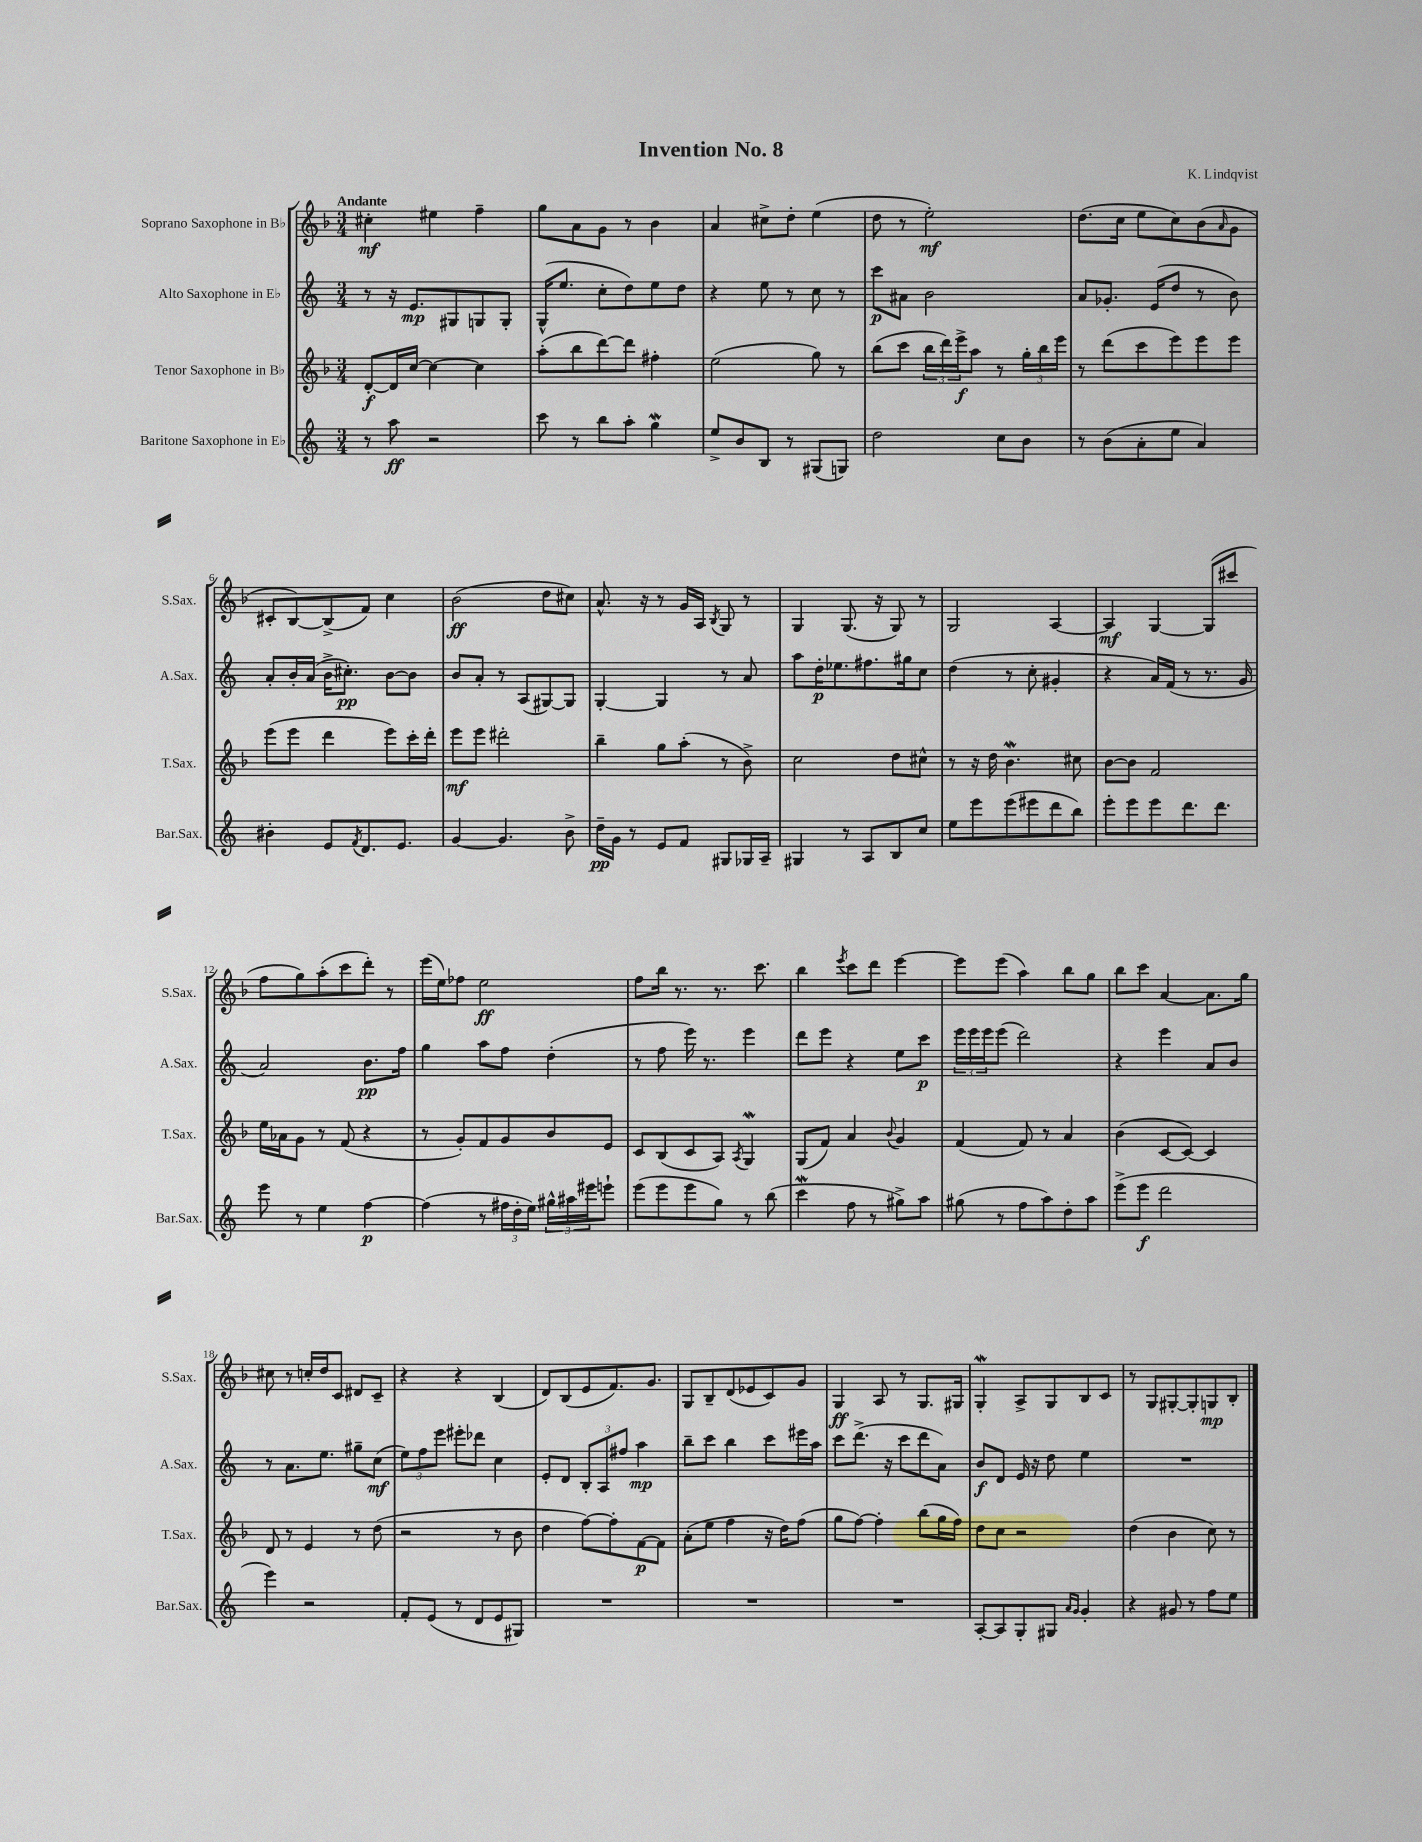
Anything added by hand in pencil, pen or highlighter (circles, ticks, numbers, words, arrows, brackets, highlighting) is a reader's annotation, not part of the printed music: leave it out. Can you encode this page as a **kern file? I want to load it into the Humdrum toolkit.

**kern	**dynam	**kern	**dynam	**kern	**dynam	**kern	**dynam
*part4	*part4	*part3	*part3	*part2	*part2	*part1	*part1
*staff4	*staff4	*staff3	*staff3	*staff2	*staff2	*staff1	*staff1
*I"Baritone Saxophone in E♭	*	*I"Tenor Saxophone in B♭	*	*I"Alto Saxophone in E♭	*	*I"Soprano Saxophone in B♭	*
*I'Bar.Sax.	*	*I'T.Sax.	*	*I'A.Sax.	*	*I'S.Sax.	*
*clefG2	*	*clefG2	*	*clefG2	*	*clefG2	*
*k[]	*	*k[b-]	*	*k[]	*	*k[b-]	*
*M3/4	*	*M3/4	*	*M3/4	*	*M3/4	*
=1	=1	=1	=1	=1	=1	=1	=1
!	!	!	!	!	!	!LO:TX:a:B:t=Andante	!
8r	.	[8d'/L	f	8r	.	4cc#X'\	mf
8aa\	ff	16d/L]	.	16r	.	.	.
.	.	[16cc/JJ	.	8.e/L	mp	.	.
2r	.	4cc\_	.	.	.	4ee#X\	.
.	.	.	.	8G#X/	.	.	.
.	.	4cc\]	.	8Gn/	.	4ff~\	.
.	.	.	.	8G'/J	.	.	.
=2	=2	=2	=2	=2	=2	=2	=2
8ccc\	.	(8aa'\L	.	(16G^^/KL	.	8gg\L	.
.	.	.	.	8.ee/J	.	.	.
8r	.	8bb-\	.	.	.	8a\	.
8bb\L	.	[8ddd\)	.	8cc'\L	.	8g\J	.
8aa'\J	.	8ddd\J]	.	8dd\)	.	8r	.
4ggW\	.	4ff#X'\	.	8ee\	.	4b-\	.
.	.	.	.	8dd\J	.	.	.
=3	=3	=3	=3	=3	=3	=3	=3
8ee^/L	.	(2ee\	.	4r	.	4a/	.
8b/	.	.	.	.	.	.	.
8B/J	.	.	.	8ee\	.	8cc#X^\L	.
8r	.	.	.	8r	.	8dd'\J	.
(8G#X/L	.	8gg\)	.	8cc\	.	(4ee\	.
8Gn/J)	.	8r	.	8r	.	.	.
=4	=4	=4	=4	=4	=4	=4	=4
2dd\	.	(8bb-\L	.	8ccc\L	p	8dd\	.
.	.	8ccc\J	.	8a#X\J	.	8r	.
.	.	24bb-\LL	.	2b\	.	2ee'\)	mf
.	.	24ddd\)	.	.	.	.	.
.	.	24eee^\J	f	.	.	.	.
.	.	8aa\J	.	.	.	.	.
8cc\L	.	8r	.	.	.	.	.
8b\J	.	24gg'\LL	.	.	.	.	.
.	.	24bb-\	.	.	.	.	.
.	.	24eee\JJ	.	.	.	.	.
=5	=5	=5	=5	=5	=5	=5	=5
8r	.	8r	.	8a/L	.	(8.dd\L	.
(8b\L	.	(8ddd\L	.	8.g-X'/J	.	.	.
.	.	.	.	.	.	16cc\Jk	.
8a'\	.	8ccc\	.	.	.	8ee\L	.
.	.	.	.	(16e/KL	.	.	.
8ee\J	.	8eee\)	.	8dd/J	.	8cc\)	.
4a/)	.	8eee\	.	8r	.	(8b-\	.
.	.	.	.	.	.	16qqa/	.
.	.	8eee\J	.	8b\)	.	8g\J	.
!!LO:LB:g=z
=6	=6	=6	=6	=6	=6	=6	=6
4b#X'\	.	(8eee\L	.	8a'/L	.	8c#X'/L	.
.	.	8eee\J	.	16b'/L	.	[8B-/)	.
.	.	.	.	(16a/JJ	.	.	.
8e/L	.	4ddd\	.	16b^\KL	.	(8B-^/]	.
.	.	.	.	8.cc#X'\J)	pp	.	.
8qf/	.	.	.	.	.	.	.
8.d/	.	.	.	.	.	8f/J)	.
.	.	8eee\L)	.	[8b\L	.	4cc\	.
8.e/J	.	.	.	.	.	.	.
.	.	16ccc'\L	.	8b\J]	.	.	.
.	.	16ddd'\JJ	.	.	.	.	.
=7	=7	=7	=7	=7	=7	=7	=7
[4g/	.	8eee\L	mf	8b/L	.	(2b-\	ff
.	.	8eee\J	.	8a'/J	.	.	.
4.g/]	.	2ddd#X'\	.	8r	.	.	.
.	.	.	.	(8A/L	.	.	.
.	.	.	.	[8G#X/)	.	8dd\L	.
8b^\	.	.	.	8G#/J]	.	8cc#X\J)	.
=8	=8	=8	=8	=8	=8	=8	=8
16dd~\LL	pp	4bb-~\	.	[4G'/	.	8.a^^/	.
16g\JJ	.	.	.	.	.	.	.
8r	.	.	.	.	.	.	.
.	.	.	.	.	.	16r	.
8e/L	.	8gg\L	.	4G/]	.	8r	.
8f/J	.	(8aa'\J	.	.	.	16g/LL	.
.	.	.	.	.	.	16A/JJ	.
.	.	.	.	.	.	8qB-/	.
8G#X/L	.	8r	.	8r	.	8G/	.
16G-X/L	.	8b-^\)	.	8a/	.	8r	.
16A~/JJ	.	.	.	.	.	.	.
=9	=9	=9	=9	=9	=9	=9	=9
4G#X/	.	2cc\	.	8aa\L	.	4G/	.
.	.	.	.	16dd'\K	p	.	.
.	.	.	.	8.ee-X\	.	.	.
8r	.	.	.	.	.	(8.G/	.
8A/L	.	.	.	8.ff#X\	.	.	.
.	.	.	.	.	.	16r	.
8B/	.	8dd\L	.	.	.	8G/)	.
.	.	.	.	16gg#X\k	.	.	.
8cc/J	.	8cc#X^^\J	.	8cc\J	.	8r	.
=10	=10	=10	=10	=10	=10	=10	=10
8ee\L	.	8r	.	(4dd\	.	2G/	.
8eee\	.	16r	.	.	.	.	.
.	.	16dd\	.	.	.	.	.
(8eee\	.	4.b-w\	.	8r	.	.	.
8eee#X\	.	.	.	8cc'\	.	.	.
8ddd\	.	.	.	4g#X'/	.	[4A/	.
8bb\J)	.	8cc#X\	.	.	.	.	.
=11	=11	=11	=11	=11	=11	=11	=11
8eee'\L	.	[8b-\L	.	4r	.	4A/]	mf
8eee\	.	8b-\J]	.	.	.	.	.
8eee\	.	2f/	.	16a/LL)	.	[4G/	.
.	.	.	.	(16f/JJ	.	.	.
8.ddd\	.	.	.	8r	.	.	.
.	.	.	.	8.r	.	(8G/L]	.
8.ddd\J	.	.	.	.	.	.	.
.	.	.	.	.	.	8ccc#X/J	.
.	.	.	.	16g/	.	.	.
!!LO:LB:g=z
=12	=12	=12	=12	=12	=12	=12	=12
8eee\	.	16ee\LL	.	2a/)	.	8ff\L	.
.	.	16a-X\J	.	.	.	.	.
8r	.	8g\J	.	.	.	8gg\)	.
4ee\	.	8r	.	.	.	(8aa'\	.
.	.	(8f/	.	.	.	8ccc\	.
[4ff\	p	4r	.	8.b\L	pp	8ddd'\J)	.
.	.	.	.	.	.	8r	.
.	.	.	.	16ff\Jk	.	.	.
=13	=13	=13	=13	=13	=13	=13	=13
(4ff\]	.	8r	.	4gg\	.	(16eee\LL	.
.	.	.	.	.	.	16ee\J)	.
.	.	8g'/L)	.	.	.	8ff-X\J	.
8r	.	8f/	.	8aa\L	.	2ee\	ff
24ff#X\LL	.	8g/	.	8ff\J	.	.	.
24dd'\	.	.	.	.	.	.	.
24ee\JJ)	.	.	.	.	.	.	.
24gg#X^^\LL	.	8b-/	.	(4dd'\	.	.	.
24aa#X\	.	.	.	.	.	.	.
24eee#X\J	.	.	.	.	.	.	.
8eeen`\J	.	8e/J	.	.	.	.	.
=14	=14	=14	=14	=14	=14	=14	=14
(8eee\L	.	8c/L	.	8r	.	8ff\L	.
8eee\	.	(8B-/	.	8ff\	.	16bb-\Jk	.
.	.	.	.	.	.	8.r	.
8eee\	.	8c/	.	16eee\)	.	.	.
.	.	.	.	8.r	.	.	.
8gg\J)	.	8A/J)	.	.	.	8.r	.
.	.	8qA/	.	.	.	.	.
8r	.	4GW/	.	4eee\	.	.	.
.	.	.	.	.	.	8.ccc\	.
(8bb\	.	.	.	.	.	.	.
=15	=15	=15	=15	=15	=15	=15	=15
4cccw\	.	(8G/L	.	8ddd\L	.	4bb-\	.
.	.	8f/J)	.	8eee\J	.	.	.
.	.	.	.	.	.	8qeee/	.
8ff\	.	4a/	.	4r	.	8ccc\L	.
8r	.	.	.	.	.	8ddd\J	.
.	.	8qqb-/	.	.	.	.	.
8gg#X^\L)	.	4g/	.	8ee\L	.	[4eee\	.
8aa\J	.	.	.	8ccc\J	p	.	.
=16	=16	=16	=16	=16	=16	=16	=16
(8gg#X\	.	(4f/	.	24eee\LL	.	8eee\L]	.
.	.	.	.	24eee\	.	.	.
.	.	.	.	24eee\J	.	.	.
8r	.	.	.	(8eee\J	.	(8eee\J	.
8ff\L	.	8f/)	.	2ddd\)	.	4aa\)	.
8aa\)	.	8r	.	.	.	.	.
8dd'\	.	4a/	.	.	.	8bb-\L	.
8aa\J	.	.	.	.	.	8gg\J	.
=17	=17	=17	=17	=17	=17	=17	=17
(8eee^\L	.	(4b-\	.	4r	.	8bb-\L	.
8eee\J	f	.	.	.	.	8ccc\J	.
2ddd\	.	[8c/L	.	4eee\	.	[4a/	.
.	.	8c/J_)	.	.	.	.	.
.	.	4c/]	.	8a/L	.	8.a\L]	.
.	.	.	.	8b/J	.	.	.
.	.	.	.	.	.	16gg\Jk	.
!!LO:LB:g=z
=18	=18	=18	=18	=18	=18	=18	=18
4eee\)	.	8d/	.	8r	.	8cc#X\	.
.	.	8r	.	8.a\L	.	8r	.
2r	.	4e/	.	.	.	16ccn'/LL	.
.	.	.	.	8.ee\J	.	16dd/J	.
.	.	.	.	.	.	8c/J	.
.	.	8r	.	8gg#X~\L	.	8d#X/L	.
.	.	(8dd\	.	(8cc\J	mf	8c~/J	.
=19	=19	=19	=19	=19	=19	=19	=19
8f'/L	.	2r	.	12ee\L)	.	4r	.
.	.	.	.	12ff\	.	.	.
(8e/J	.	.	.	.	.	.	.
.	.	.	.	12eee\J	.	.	.
8r	.	.	.	8eee#X'\L	.	4r	.
8d/L	.	.	.	8ddd-X\J	.	.	.
8e/	.	8r	.	4cc\	.	(4B-/	.
8G#X/J)	.	8b-\	.	.	.	.	.
=20	=20	=20	=20	=20	=20	=20	=20
2.r	.	4dd\	.	8e'/L	.	8d/L)	.
.	.	.	.	8d/J	.	(8B-/	.
.	.	[8ff\L)	.	12B'/L	.	8e/	.
.	.	.	.	12A/	.	.	.
.	.	8ff'\]	.	.	.	8.f/)	.
.	.	.	.	12ff#X/J	.	.	.
.	.	[8f\	p	4aa\	mp	.	.
.	.	.	.	.	.	8.g/J	.
.	.	8f\J]	.	.	.	.	.
=21	=21	=21	=21	=21	=21	=21	=21
2.r	.	(8a'\L	.	8bb~\L	.	8G/L	.
.	.	8ee\J	.	8ccc\J	.	8B-~/	.
.	.	4ff\	.	4bb\	.	(8d/	.
.	.	.	.	.	.	8e-X/	.
.	.	16r	.	8ccc\L	.	8c/)	.
.	.	16dd\KL)	.	.	.	.	.
.	.	(8ff\J	.	16eee#X\L	.	8g/J	.
.	.	.	.	16aa\JJ	.	.	.
=22	=22	=22	=22	=22	=22	=22	=22
2.r	.	8gg\L	.	8ccc\L	.	4G/	ff
.	.	[8ff\J)	.	(8.ddd^\J	.	.	.
.	.	4ff'\]	.	.	.	8A/	.
.	.	.	.	16r	.	.	.
.	.	.	.	8ccc\L	.	8r	.
.	.	(8bb-\L	.	8ddd\	.	8.G/L	.
.	.	16gg\L	.	8a\J)	.	.	.
.	.	16ff\JJ)	.	.	.	16G#X/Jk	.
=23	=23	=23	=23	=23	=23	=23	=23
[8A'/L	.	8dd\L	.	8b/L	f	4GW'/	.
8A/]	.	8cc\J	.	8d/J	.	.	.
8G'/	.	2r	.	16e/	.	8A^/L	.
.	.	.	.	16r	.	.	.
8G#X/J	.	.	.	8dd\	.	8G/	.
16qqa/LL	.	.	.	.	.	.	.
16qqg/JJ	.	.	.	.	.	.	.
4g'/	.	.	.	4ee\	.	8B-/	.
.	.	.	.	.	.	8c/J	.
=24	=24	=24	=24	=24	=24	=24	=24
4r	.	(4dd\	.	2.r	.	8r	.
.	.	.	.	.	.	8G/L	.
8g#X/	.	4b-\	.	.	.	[8G#X'/	.
8r	.	.	.	.	.	8G#'/]	.
8ff\L	.	8cc\)	.	.	.	8Gn/	mp
8ee\J	.	8r	.	.	.	8B-'/J	.
==	==	==	==	==	==	==	==
*-	*-	*-	*-	*-	*-	*-	*-
